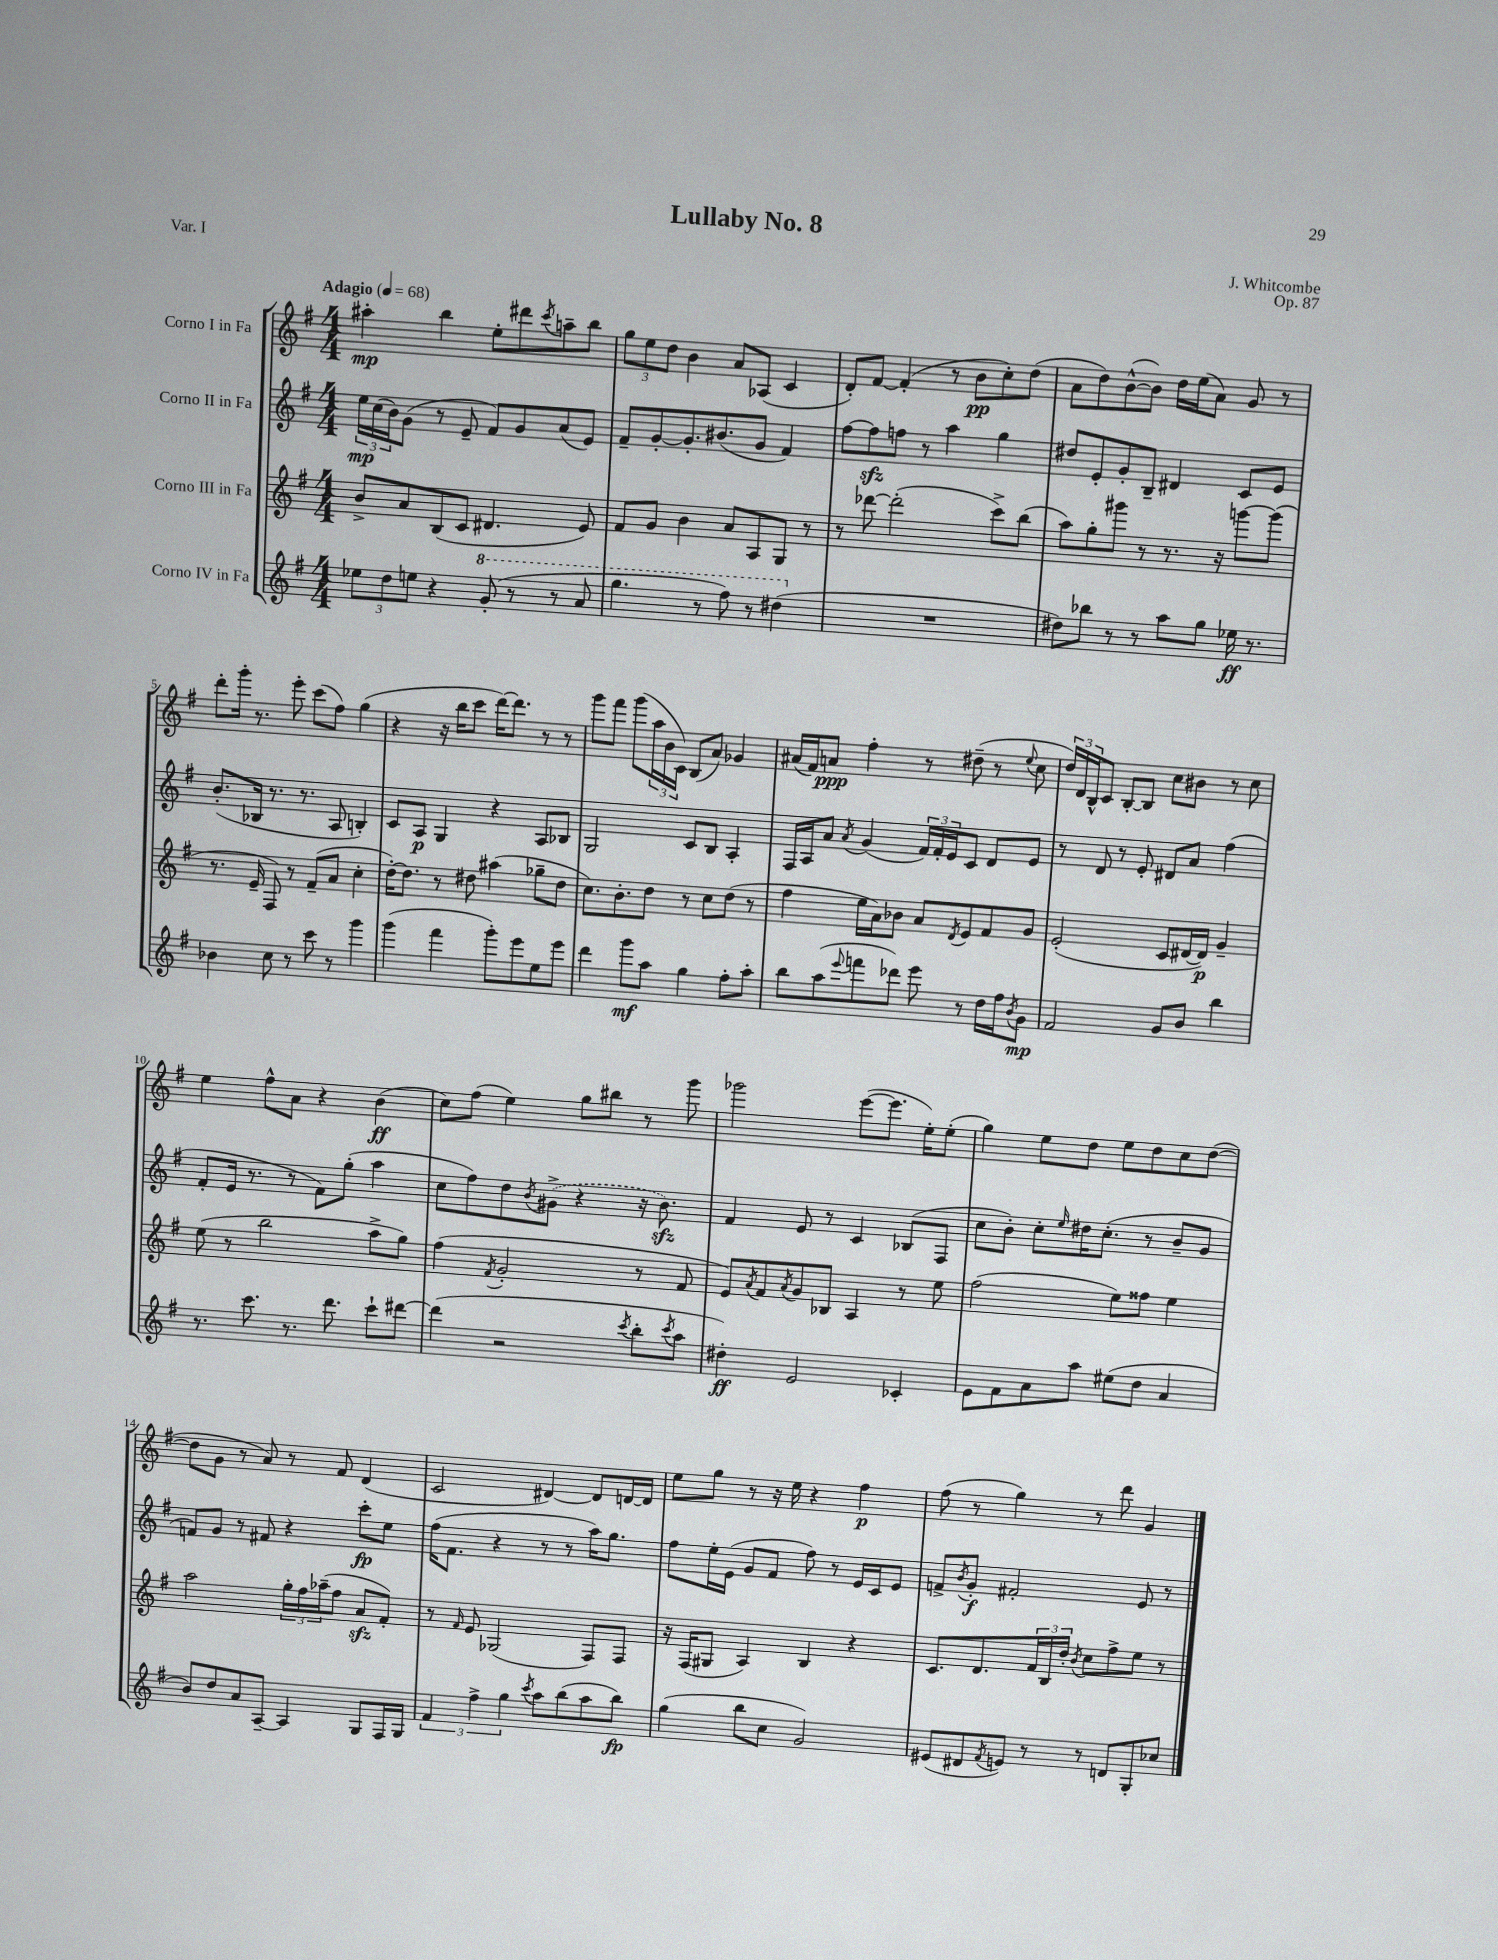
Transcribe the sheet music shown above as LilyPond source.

\header { title = "Lullaby No. 8" composer = "J. Whitcombe" opus = "Op. 87" piece = "Var. I" }
<<
\new StaffGroup <<
\new Staff = "s0" \with { instrumentName = "Corno I in Fa" } {
    \clef treble \key g \major \numericTimeSignature \time 4/4 \tempo "Adagio" 4 = 68
    ais''4-.\mp b''4 e''8-. dis'''8 \acciaccatura { c'''8 } a''8-- b''8 |
    \tuplet 3/2 { g''8 e''8 d''8 } b'4 a'8 aes8( c'4 |
    d'8-.) fis'8~ fis'4-.( r8 b'8\pp c''8-.) d''8( |
    a'8 d''8) b'8~-^( b'8) d''16 e''16( a'8) g'8 r8 |
    d'''8-. g'''16-. r8. e'''8-. c'''8( fis''8) g''4( |
    r4 r16 b''16 c'''8 d'''16~) d'''8. r8 r8 |
    g'''8 fis'''8 g'''8( \tuplet 3/2 { a''16 b'16 c'16) } b8( a'8) ges'4 |
    ais'16( fis'16) a'8\ppp fis''4-. r8 dis''8--( r8 \appoggiatura { e''8 } c''8 |
    \tuplet 3/2 { d''16) d'16 b16-^ } c'8 b8~-. b8 c''8 bis'8 r8 c''8 |
    e''4 fis''8-^ a'8 r4 b'4\ff( |
    c''8) fis''8( e''4) g''8 bis''8 r8 g'''8 |
    ges'''2 e'''8~( e'''8. e''16-.) e''8-.( |
    g''4) e''8 d''8 e''8 d''8 c''8 d''8~( |
    d''8 g'8 r8 a'8) r8 fis'8 d'4( |
    c'2 dis'4~) dis'8 d'16~ d'16 |
    e''8 g''8 r8 r16 e''16 r4 fis''4\p |
    fis''8( r8 g''4) r8 d'''8 g'4 \bar "|." |
}
\new Staff = "s1" \with { instrumentName = "Corno II in Fa" } {
    \clef treble \key g \major \numericTimeSignature \time 4/4
    \tuplet 3/2 { e''16\mp c''16( b'16) } g'8( r8 e'8-- fis'8) g'8 a'8( e'8) |
    fis'8-- g'8~-. g'8.-. bis'8.( g'8 fis'4) |
    fis''8~ fis''8\sfz f''8 r8 a''4 g''4 |
    dis''8 e'8-. g'8-. b8-- dis'4 c'8 e'8 |
    b'8.-.( bes16 r8. r8. a8 b4-.) |
    c'8 a8\p g4 r4 a8 bes8 |
    g2 c'8 b8 a4-. |
    fis16 a16 a'8 \acciaccatura { a'8 } g'4( \tuplet 3/2 { fis'16) fis'16-. e'16 } c'8 d'8 e'8 |
    r8 d'8 r8 e'8-. dis'8 a'8 fis''4( |
    fis'8-. e'16 r8. r8 fis'8) g''8-.( a''4 |
    c''8 fis''8) d''8 \acciaccatura { b'8 } \once \slurDashed gis'8->( r4 r16 b'8.\sfz) |
    fis'4 e'8 r8 c'4 bes8( fis8 |
    c''8 b'8-.) c''8-. \grace { e''16 } dis''16 c''8.-.( r8 b'8-- g'8 |
    f'8) g'8 r8 fis'8 r4 c'''8-.\fp e''8 |
    fis''16( fis'8. r4 r8 r8 a''16) g''8. |
    fis''8 e''16-. e'16( g'8 fis'8 fis''8) r8 e'16 c'16 e'8 |
    f'8-> \acciaccatura { b'8 } g'8-.\f fis'2-. e'8 r8 \bar "|." |
}
\new Staff = "s2" \with { instrumentName = "Corno III in Fa" } {
    \clef treble \key g \major \numericTimeSignature \time 4/4
    b'8-> a'8 b8( c'8 dis'4. e'8) |
    fis'8 g'8 b'4 a'8 a8 g8 r8 |
    r8 des'''8~ des'''2-.( c'''8->) b''8( |
    a''8) g''8-. gis'''8 r8 r8. r16 g'''8~ g'''8( |
    r8. e'16-- fis8) r8 fis'8--( a'8 c''4-. |
    d''16~-.) d''8. r8 dis''8 ais''4( ges''8-- dis''8 |
    c''8.) b'8.-. d''8 r8 c''8 d''8( r8 |
    fis''4 e''16 a'16) bes'8 a'8 \acciaccatura { d'8 } e'8 fis'8 g'8 |
    e'2-.( c'8 dis'16~ dis'16\p) g'4-- |
    e''8( r8 b''2 a''8-> g''8) |
    fis''4( \acciaccatura { fis'8 } g'2-. r8 fis'8 |
    e'8) \acciaccatura { a'8 } fis'8 \acciaccatura { a'8 } g'8 bes8 a4 r8 e''8 |
    fis''2( e''8) fisis''8 e''4 |
    a''2 \tuplet 3/2 { g''16-. fis''16 aes''16--( } fis''8 a'8\sfz fis'8-.) |
    r8 \grace { fis'16 } e'8 ges2( fis8) fis8 |
    r16 fis16( gis8 a4) b4 r4 |
    c'8. d'8. \tuplet 3/2 { fis'16 b16 d''16-. } \acciaccatura { b'8 } c''8 fis''8-> e''8 r8 \bar "|." |
}
\new Staff = "s3" \with { instrumentName = "Corno IV in Fa" } {
    \clef treble \key g \major \numericTimeSignature \time 4/4
    \tuplet 3/2 { ees''8 d''8 e''8 } r4 \ottava #1 g''8-.( r8 r8 a''8 |
    g'''4. r8 fis'''8) r8 dis'''4( \ottava #0 |
    R1 |
    dis''8) bes''8 r8 r8 a''8 g''8 ees''16\ff r8. |
    bes'4 c''8 r8 c'''8 r8 g'''4 |
    g'''4( fis'''4 g'''8-.) e'''8 e''8 e'''8 |
    d'''4 g'''8\mf a''8 g''4 fis''8-. a''8-. |
    b''8 a''8( \appoggiatura { e'''8 } f'''8 des'''8) e'''8 r8 d''16 fis''16 \acciaccatura { b'8 } g'8\mp |
    fis'2 g'8 b'8 b''4 |
    r8. c'''8. r8. d'''8. c'''8-! dis'''8~ |
    dis'''4( r2 \acciaccatura { c'''8 } b''8-. \acciaccatura { c'''8 } a''8 |
    dis''4-.\ff) e'2 ces'4-. |
    e'8 fis'8 a'8 a''8 eis''8( d''8 a'4 |
    b'8) d''8 a'8 a8~-- a4 g8 fis16 g16 |
    \tuplet 3/2 { fis'4 fis''4-> g''4 } \acciaccatura { c'''8 } a''8 b''8( a''8 b''8\fp) |
    g''4( b''8 c''8 g'2) |
    eis'8( dis'8 \acciaccatura { fis'8 } e'8) r8 r8 d'8 g8-. ces''8 \bar "|." |
}
>>
>>
